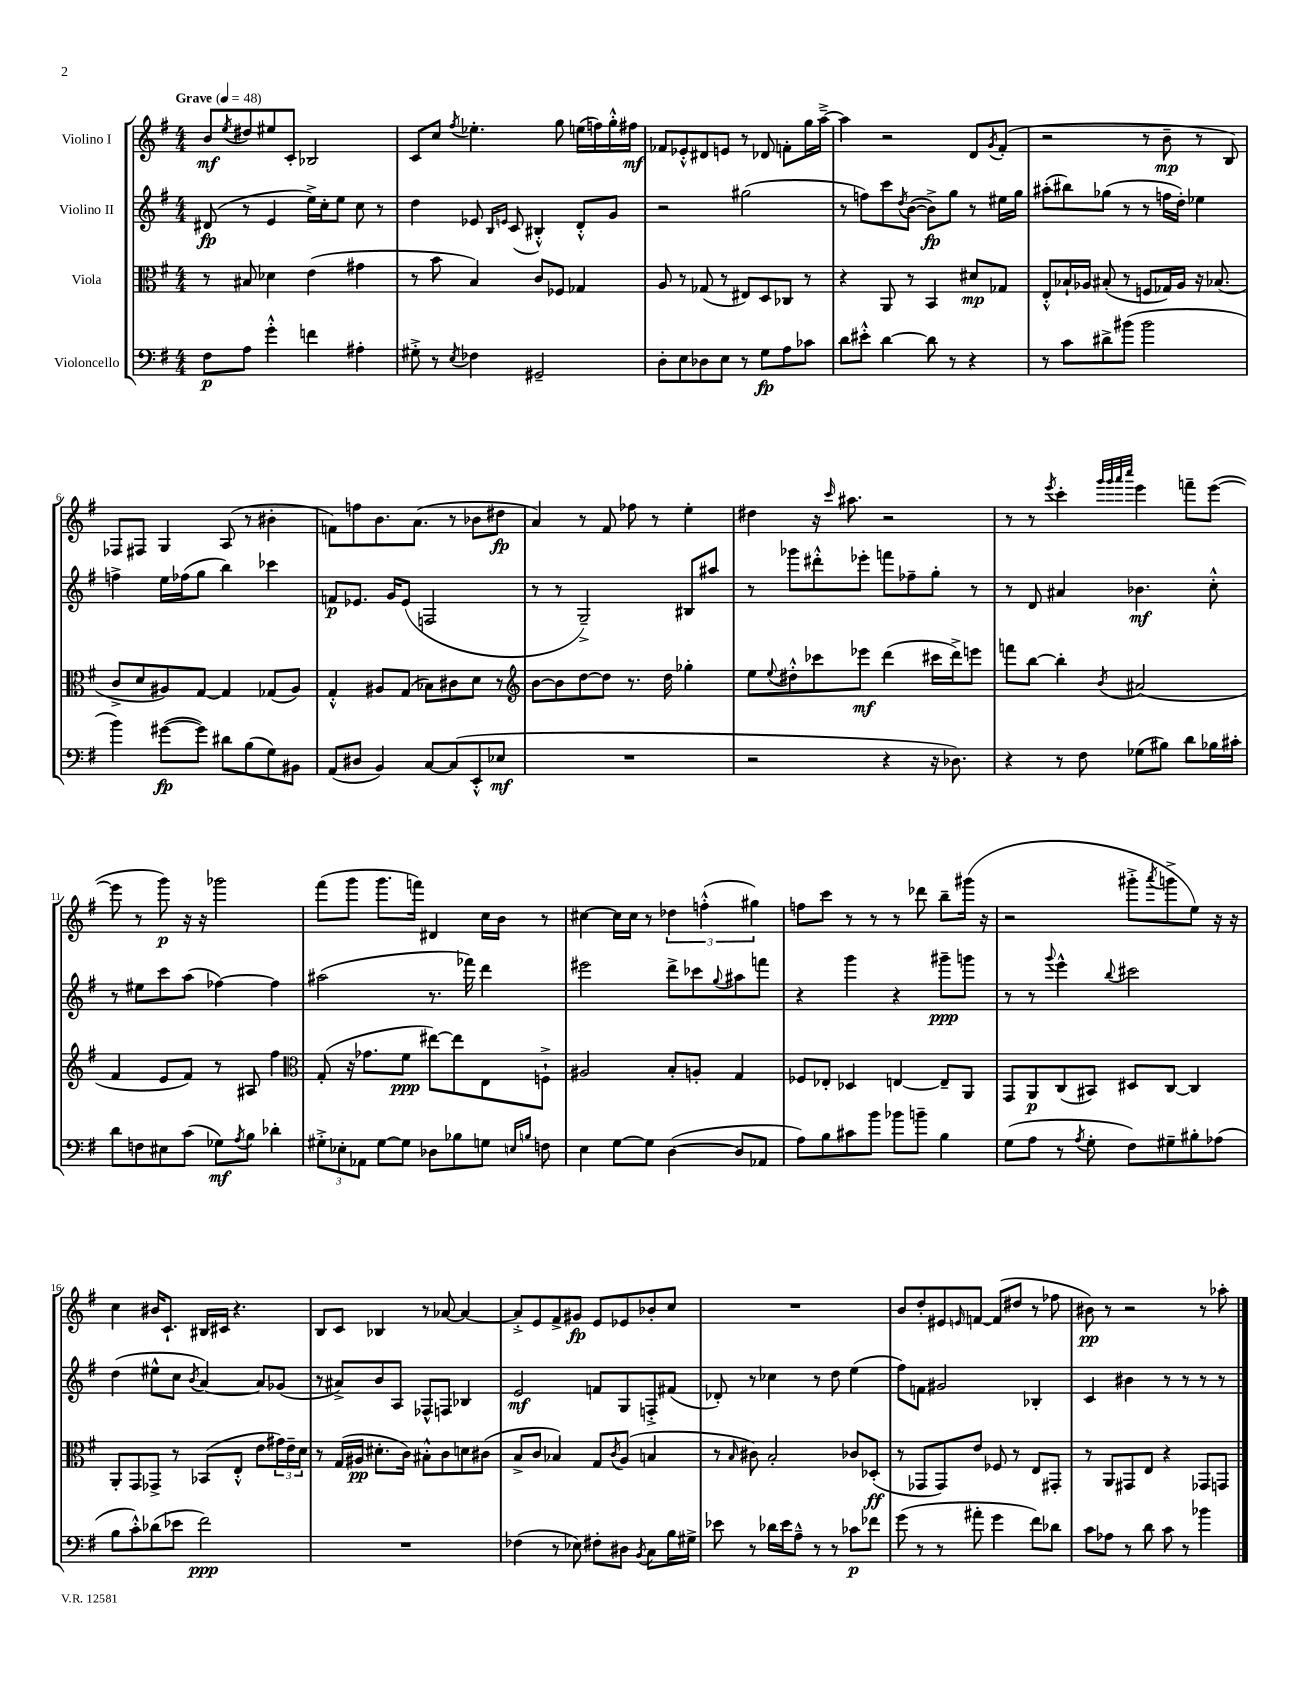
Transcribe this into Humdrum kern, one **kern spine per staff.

**kern	**kern	**kern	**kern
*staff4	*staff3	*staff2	*staff1
*clefF4	*clefC3	*clefG2	*clefG2
*k[f#]	*k[f#]	*k[f#]	*k[f#]
*M4/4	*M4/4	*M4/4	*M4/4
*MM48	*MM48	*MM48	*MM48
8F#	8r	(8d#	8b
.	.	.	8qee
8A	8B#	8r	8dd#
4g'^^	4d-	4e	8ee#
.	.	.	8c'
4f	(4e	16ee^)	2B-
.	.	16cc'	.
.	.	8ee	.
4A#'	4g#	8cc	.
.	.	8r	.
=	=	=	=
8G#'^	8r	4dd	8c
8r	8b	.	8cc
8qE	.	.	8qff#
4F-	4B)	8e-	4.ee-'
.	.	16qqB	.
.	.	16qqe	.
.	.	(8c	.
2GG#~	8c	4B#'^^)	.
.	8F-	.	8gg
.	4G-	8d'^^	(16ee
.	.	.	16ff)
.	.	8g	16gg'^^
.	.	.	16ff#
=	=	=	=
8D'	8A	2r	8f-
8E	8r	.	8e-'^^
8D-	(8G-	.	8d#
8E	8r	.	8e
8r	8E#)	(2gg#	8r
8G	8D	.	8d-
8A	8C-	.	8f'
8c-	8r	.	16gg
.	.	.	[16aa~^
=	=	=	=
8d	4r	8r	4aa]
8e#'^^	.	8ff)	.
[4d	8AA	8ccc	2r
.	.	8qdd	.
.	8r	([8b	.
8d]	4BB	8b^])	.
8r	.	8gg	.
4r	8d#	8r	8d
.	.	.	8qg
.	8G-	16ee#	(8f#'
.	.	16gg	.
=	=	=	=
8r	8E'^^	(8aa#'	2r
8c	16B-`	8bb#)	.
.	16A-	.	.
8d#^	(8B#'	(8gg-	.
(8b#	8r	8r	.
2b#	8F	8r	8r
.	16G-)	16ff	8b~
.	16A-	16dd')	.
.	16r	4ee-	8r
.	(8.B-	.	.
.	.	.	8B)
=	=	=	=
4b)	8c^	4ff^	8F-
.	8d	.	8F#
([8g#	8A#)	16ee	4G
.	.	(16ff-	.
8g#])	[8G	8gg	.
8d#	4G]	4bb)	(8A
(8B	.	.	8r
8G)	(8G-	4ccc-	4b#'
8BB#	8A#)	.	.
=	=	=	=
(8AA	4G'^^	8f	8f)
8D#	.	8.e-	8ff
4BB)	8A#	.	8.b
.	.	16g	.
.	(8G	(8e-	.
.	.	.	(8.a
[8C	8B-)	2F	.
(8C]	8c#	.	8r
8EE'^^	8d	.	8b-
8E-	8r	.	8dd#
=	=	=	=
*	*clefG2	*	*
1r	[8b	8r	4a)
.	8b]	8r	.
.	[8dd	2G~^)	8r
.	8dd]	.	8f#
.	8.r	.	8ff-
.	.	.	8r
.	16dd	.	.
.	4gg-'	8B#	4ee'
.	.	8aa#	.
=	=	=	=
2r	8ee	8r	4dd#
.	8qqee	.	.
.	8dd#'^^	8ggg-	.
.	8ccc-	8ddd#'^^	16r
.	.	.	16qqccc
.	.	.	8.aa#
.	8eee-	8eee-'	.
4r	(4ddd	8fff	2r
.	.	8ff-~	.
16r	16ccc#	8gg'	.
8.D-)	16ddd^)	.	.
.	8eee	8r	.
=	=	=	=
4r	8fff	8r	8r
.	[8bb	8d	8r
.	.	.	8qeee
8r	4bb']	4a#	4ccc'
8F#	.	.	.
.	.	.	32qqggg
.	.	.	32qqggg
.	.	.	32qqaaa
.	8qb	.	32qqcccc
(8G-	(2a#	4.b-	4eee
8B#)	.	.	.
8d	.	.	8fff~
16B-	.	8cc'^^	([8eee
16c#'	.	.	.
=	=	=	=
8d	4f#	8r	8eee]
8F	.	8ee#	8r
8E#	8e	8ccc	8ggg)
(8c	8f#)	(8aa	16r
.	.	.	16r
8G-)	8r	[4ff-)	2ggg-
8qA	.	.	.
8B	8A#	.	.
4d-'	4ff#	4ff-]	.
=	=	=	=
*	*clefC3	*	*
12G#'^	(8G'	(2aa#	(8fff#
12E-'	.	.	.
.	16r	.	8ggg
12AA-	.	.	.
.	8.g-	.	.
[8G#	.	.	8.ggg
8G#]	8f#	.	.
.	.	.	16fff)
8D-	[8ee#)	8.r	4d#
8B-	8ee#]	.	.
.	.	16fff-)	.
8G	8E	4ddd	16cc
.	.	.	16b
16qqE	.	.	.
16qqB	.	.	.
8F	8F`^	.	8r
=	=	=	=
4E	2A#	2eee#	[4cc#
[8G	.	.	16cc#]
.	.	.	16cc#
8G]	.	.	8r
([4D	8B'	8ddd^	6dd-
.	8A'	8ccc-	.
.	.	.	(6ff'^^
.	.	8qqgg	.
8D]	4G	8aa#	.
.	.	.	6gg#)
8AA-	.	8fff	.
=	=	=	=
8A)	8F-	4r	8ff
8B	8E-'	.	8ccc
8c#	4D-	4ggg	8r
8b	.	.	8r
8b-	[4E	4r	8r
8b~	.	.	8ddd-
4B	8E~]	8ggg#~	8bb~
.	8AA	8ggg	(16ggg#
.	.	.	16r
=	=	=	=
(8G	8GG	8r	2r
8A	8AA	8r	.
.	.	8qqggg	.
8r	(8C	4eee^^	.
8qA	.	.	.
8G'	8BB#)	.	.
.	.	8qqbb	.
8F#)	8D#	2ccc#	8ggg#'^
.	.	.	8qaaa
8G#~	[8C	.	8ggg^
8B#'	4C]	.	8ee)
(8A-	.	.	16r
.	.	.	16r
=	=	=	=
8B	8AA'	(4dd	4cc
8c'^^)	8GG	.	.
(8d-	8GG-^	8ee#^^	16b#
.	.	.	8.c`
8e-	8r	8cc	.
.	.	8qb	.
2f#)	(8BB-	[4a)	16B#
.	.	.	16c#
.	8E'^^	.	4.r
.	8e	8a]	.
.	24g#)	(8g-	.
.	24e~	.	.
.	24d	.	.
=	=	=	=
1r	8r	8r	8B
.	(16G	8a#^)	8c
.	16A#	.	.
.	8.d#'	8b	4B-
.	.	8A	.
.	16c)	.	.
.	8B#'^^	8F-^^	8r
.	8c	8F	[8a-
.	8d	4B-	4a-_
.	(8c#	.	.
=	=	=	=
(4F-	8B^	2e	8a-'^]
.	8c	.	8e
8r	4B-)	.	8f#^
8E-)	.	.	8g#
8F#'	8G	8f	8e
.	8qc	.	.
8D#	(8A	8G	8e-
8qBB	.	.	.
8C	4B	8F'^	8b-'
16B	.	(8f#	8cc
16G#^	.	.	.
=	=	=	=
8e-	8r	8d-')	1r
.	16qqB	.	.
8r	8c#)	8r	.
16d-	2B'	4cc-	.
16e-	.	.	.
8A~^^	.	.	.
8r	.	8r	.
8r	.	8dd	.
8c-	8c-	(4ee	.
8f-	(8D-'	.	.
=	=	=	=
(8g	8r	8ff#)	8b
8r	8GG-	8f	8dd'
8r	8GG-)	2g#	8e#
.	.	.	16qqe
8a#'	8e	.	[8f
4g	8F-	.	(8f]
.	8r	.	8dd#
8f#)	8E	4B-'	8r
8d-	8GG#'	.	8ff-
=	=	=	=
8c	8r	4c	8b#)
8A-	8AA	.	8r
8r	8GG#	4b#	2r
8d	8E	.	.
8c	4r	8r	.
8r	.	8r	.
4b-	8GG-	8r	8r
.	8GG	8r	8aa-'
==	==	==	==
*-	*-	*-	*-
